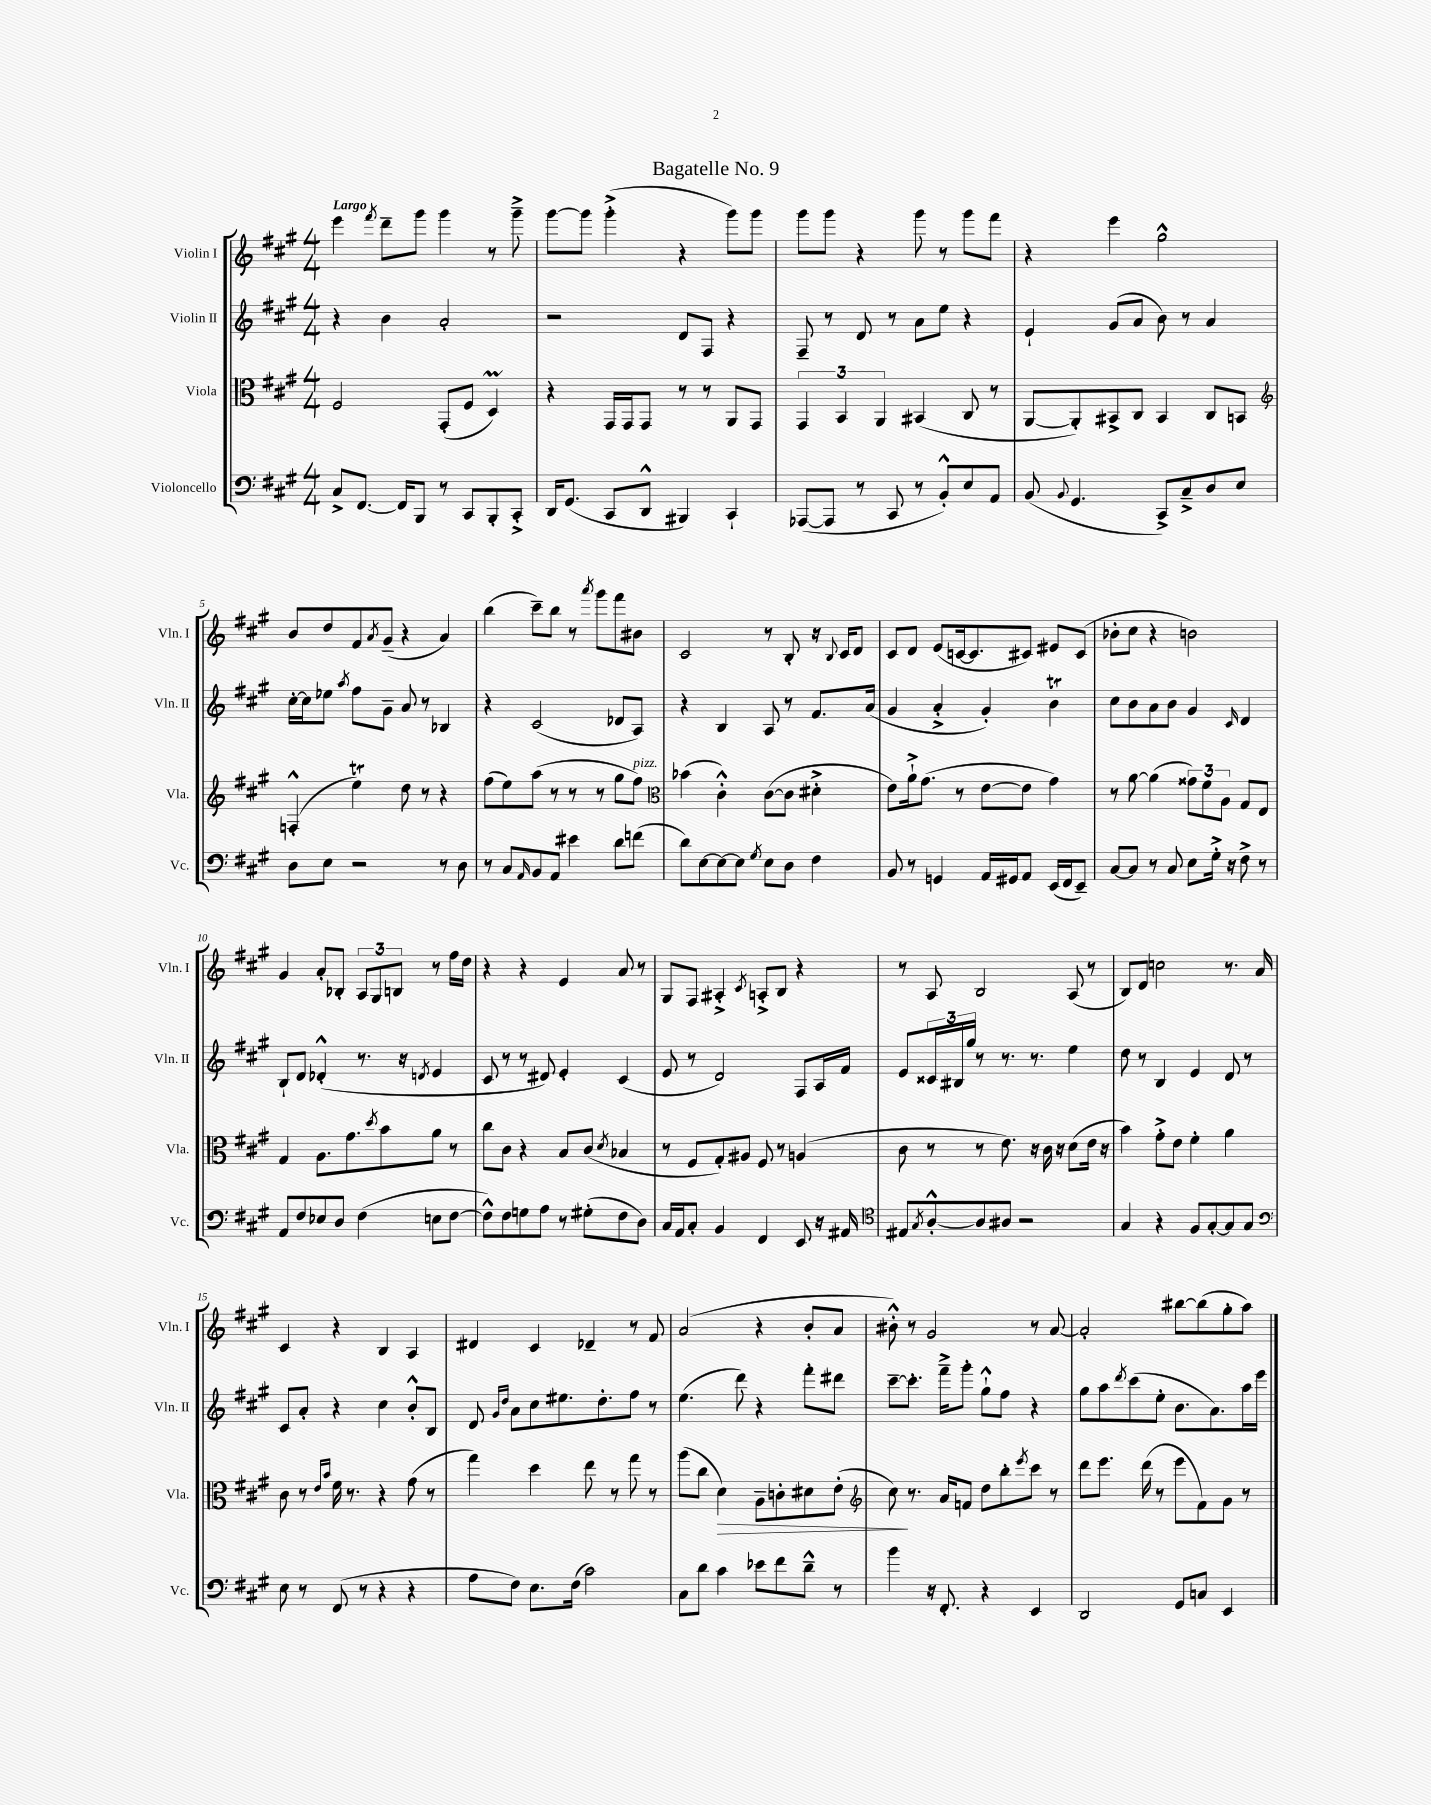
\header { title = "Bagatelle No. 9" }
<<
\new StaffGroup <<
\new Staff = "s0" \with { instrumentName = "Violin I" shortInstrumentName = "Vln. I" } {
    \clef treble \key a \major \numericTimeSignature \time 4/4 \tempo "Largo"
    e'''4 \acciaccatura { fis'''8 } d'''8-- gis'''8 gis'''4 r8 gis'''8---> |
    gis'''8~ gis'''8 gis'''4-.->( r4 gis'''8) gis'''8 |
    gis'''8 gis'''8 r4 gis'''8 r8 gis'''8 fis'''8 |
    r4 e'''4 gis''2-^ |
    b'8 d''8 fis'8 \acciaccatura { a'8 } gis'8--( r4 a'4) |
    b''4( cis'''8--) b''8 r8 \acciaccatura { a'''8 } gis'''8 fis'''8 bis'8 |
    cis'2 r8 b8-. r16 \appoggiatura { b8 } cis'16 d'8 |
    cis'8 d'8 e'8( c'16~ c'8. cis'8) eis'8 cis'8( |
    bes'8-. cis''8 r4 b'2) |
    gis'4 a'8-. bes8-. \tuplet 3/2 { a8 gis8 b8 } r8 fis''16 d''16 |
    r4 r4 e'4 a'8 r8 |
    gis8 fis8 ais4-.-> \acciaccatura { cis'8 } a8-.-> b8 r4 |
    r8 a8 b2 a8( r8 |
    b8) d'8 c''2 r8. a'16 |
    cis'4 r4 b4 a4 |
    dis'4 cis'4 des'4-- r8 fis'8 |
    a'2( r4 b'8-. a'8 |
    bis'8-.-^) r8 gis'2 r8 a'8~ |
    a'2-. bis''8~ bis''8( gis''8-. a''8) \bar "|." |
}
\new Staff = "s1" \with { instrumentName = "Violin II" shortInstrumentName = "Vln. II" } {
    \clef treble \key a \major \numericTimeSignature \time 4/4
    r4 b'4 a'2-. |
    r2 d'8 fis8 r4 |
    fis8-- r8 d'8 r8 a'8 e''8 r4 |
    e'4-! gis'8( a'8 b'8) r8 a'4 |
    cis''16~-. cis''16 ees''8 \acciaccatura { a''8 } fis''8 gis'8-- a'8 r8 bes4 |
    r4 cis'2( des'8 a8) |
    r4 b4 a8 r8 fis'8. a'16( |
    gis'4 a'4-.-> gis'4-.) b'4\trill |
    cis''8 b'8 a'8 b'8 gis'4 \grace { cis'16 } d'4 |
    b8-! d'8 des'4-.-^( r8. r16 \acciaccatura { d'8 } e'4 |
    cis'8 r8 r8 dis'8) e'4-. cis'4( |
    e'8 r8 d'2) fis8 a16 fis'16 |
    e'8 \tuplet 3/2 { cisis'16 bis16 gis''16 } r8 r8. r8. e''4 |
    d''8 r8 b4 e'4 d'8 r8 |
    cis'8 a'8-. r4 cis''4 b'8-.-^ b8 |
    d'8 \grace { gis'16 d''16 } a'8 cis''8 eis''8. d''8.-. fis''8 r8 |
    e''4.( d'''8) r4 fis'''8-. dis'''8 |
    cis'''8~-- cis'''8.-. fis'''16---> gis'''8-. gis''8-!-^ fis''8 r4 |
    gis''8 a''8 \acciaccatura { d'''8 } cis'''8( e''8-. b'8. a'8.) a''16 e'''16 \bar "|." |
}
\new Staff = "s2" \with { instrumentName = "Viola" shortInstrumentName = "Vla." } {
    \clef alto \key a \major \numericTimeSignature \time 4/4
    fis2 gis,8-.( fis8 d4\prall) |
    r4 gis,16 gis,16 gis,8 r8 r8 a,8 gis,8 |
    \tuplet 3/2 { gis,4 b,4 a,4 } bis,4( cis8 r8 |
    a,8~ a,8-.) bis,8-> cis8 bis,4 cis8 b,8 |
    \clef treble f4-.-^( e''4\trill) d''8 r8 r4 |
    fis''8( e''8) a''8( r8 r8 r8 gis''8 fis''8^\markup { \italic "pizz." }) |
    \clef alto bes'4( cis'4-.-^) cis'8~( cis'8 dis'4-.-> |
    e'8) a'16-!-> gis'8.( r8 e'8~ e'8 gis'4) |
    r8 a'8~ a'4( \tuplet 3/2 { gisis'8) fis'8 a8 } gis8 e8 |
    gis4 a8. gis'8. \acciaccatura { d''8 } b'8 a'8 r8 |
    cis''8 cis'8 r4 b8 cis'8( \acciaccatura { d'8 } bes4 |
    r8 fis8 gis8-.) ais8 fis8 r8 a4( |
    cis'8 r8 r8 e'8.) r16 cis'16 r16 d'8( e'16 r16 |
    b'4) gis'8-.-> e'8 fis'4-. a'4 |
    cis'8 r8 \grace { e'16 b'16 } fis'16 r8. r4 gis'8( r8 |
    gis''4) d''4 e''8 r8 gis''8 r8 |
    a''8( cis''8 d'4\>) a8-- c'8-. dis'8 e'8-.( |
    \clef treble cis''8\!) r8. a'16 f'8 d''8 b''8-. \acciaccatura { e'''8 } cis'''8 r8 |
    d'''8 e'''8. d'''16( r8 e'''8 fis'8) gis'8 r8 \bar "|." |
}
\new Staff = "s3" \with { instrumentName = "Violoncello" shortInstrumentName = "Vc." } {
    \clef bass \key a \major \numericTimeSignature \time 4/4
    cis8-> fis,8.~ fis,16 b,,8 r8 cis,8 b,,8-. cis,8-.-> |
    d,16 gis,8.( cis,8 d,8-^ bis,,4) cis,4-! |
    aes,,8~( aes,,8 r8 cis,8 r8 b,8-.-^) e8 a,8 |
    b,8( \appoggiatura { b,8 } gis,4. cis,8->) cis8---> d8 e8 |
    d8 e8 r2 r8 d8 |
    r8 cis8 \grace { a,16 } b,8 a,8 eis'4 d'8 f'8( |
    d'8) e8~ e8~ e8 \acciaccatura { gis8 } e8 d8 fis4 |
    b,8 r8 g,4 a,16 gis,16 a,8 e,16( fis,16 e,8--) |
    cis8~ cis8 r8 cis8 e8 gis16-.-> r16 fis8-> r8 |
    a,8 fis8 ees8 d8 fis4( e8 fis8~ |
    fis8-^) fis8 g8 a8 r8 gis8-.( fis8 d8) |
    cis16 a,16 cis8-. b,4 fis,4 e,8 r16 ais,16 |
    \clef tenor eis8 \acciaccatura { gis8 } a8~-.-^ a8 ais8 r2 |
    gis4 r4 fis8 gis8~-. gis8 gis8 |
    \clef bass e8 r8 fis,8( r8 r4 r4 |
    a8 fis8) e8. fis16( cis'2) |
    cis8 d'8 cis'4 ees'8 fis'8 d'8---^ r8 |
    b'4 r16 fis,8.-. r4 e,4 |
    d,2 gis,8 c8 e,4 \bar "|." |
}
>>
>>
